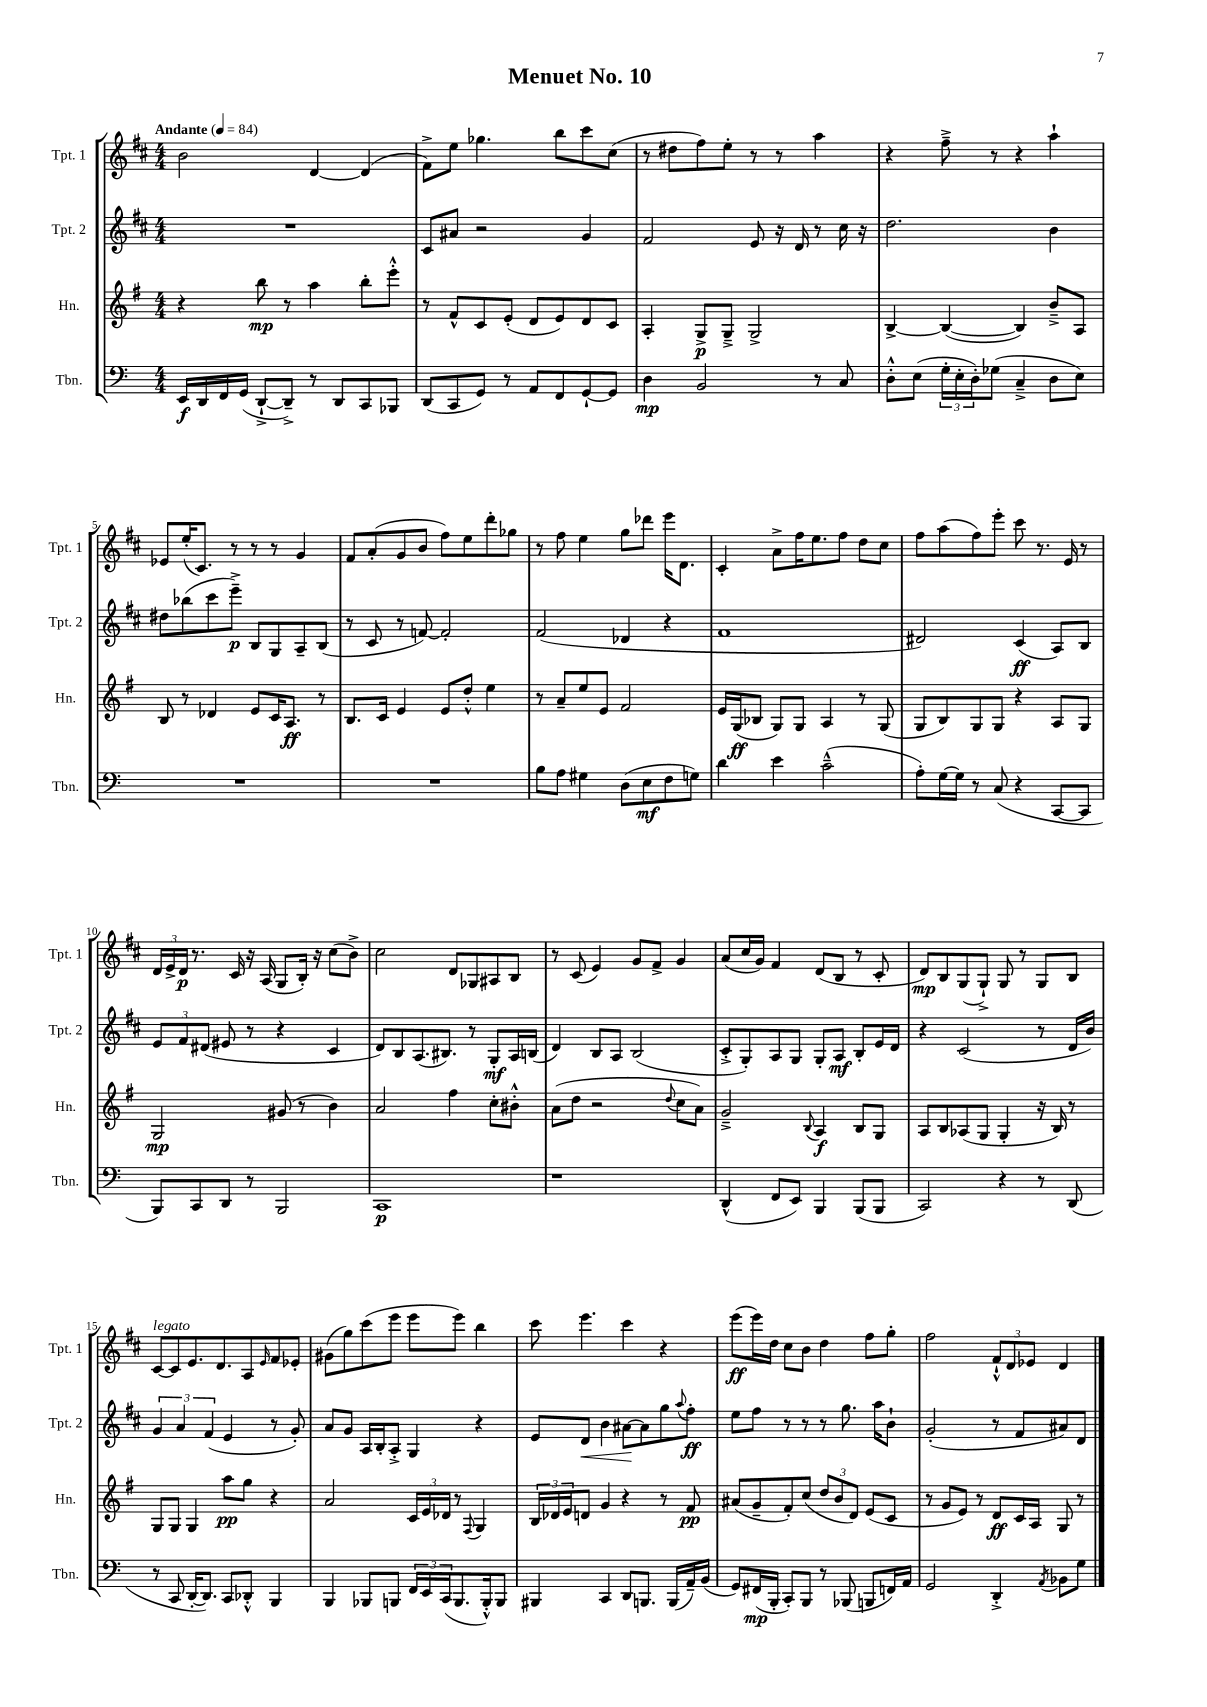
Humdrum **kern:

**kern	**dynam	**kern	**dynam	**kern	**dynam	**kern	**dynam
*part4	*part4	*part3	*part3	*part2	*part2	*part1	*part1
*staff4	*staff4	*staff3	*staff3	*staff2	*staff2	*staff1	*staff1
*I"Tbn.	*	*I"Hn.	*	*I"Tpt. 2	*	*I"Tpt. 1	*
*I'Tbn.	*	*I'Hn.	*	*I'Tpt. 2	*	*I'Tpt. 1	*
*clefF4	*	*clefG2	*	*clefG2	*	*clefG2	*
*k[]	*	*k[f#]	*	*k[f#c#]	*	*k[f#c#]	*
*M4/4	*	*M4/4	*	*M4/4	*	*M4/4	*
*MM84	*	*MM84	*	*MM84	*	*MM84	*
=1	=1	=1	=1	=1	=1	=1	=1
!	!	!	!	!	!	!LO:TX:a:B:t=Andante	!
16EE/LL	f	4r	.	1r	.	2b\	.
16DD/	.	.	.	.	.	.	.
16FF/	.	.	.	.	.	.	.
(16GG/JJ	.	.	.	.	.	.	.
[8DD`^/L	.	8bb\	mp	.	.	.	.
8DD~^/J])	.	8r	.	.	.	.	.
8r	.	4aa\	.	.	.	[4d/	.
8DD/L	.	.	.	.	.	.	.
8CC/	.	8bb'\L	.	.	.	(4d/]	.
8BBB-X/J	.	8eee'^^\J	.	.	.	.	.
=2	=2	=2	=2	=2	=2	=2	=2
(8DD/L	.	8r	.	8c#/L	.	8f#^\L)	.
8CC/	.	8f#^^/L	.	8a#X/J	.	8ee\J	.
8GG/J)	.	8c/	.	2r	.	4.gg-X\	.
8r	.	(8e'/J	.	.	.	.	.
8AA/L	.	8d/L	.	.	.	.	.
8FF/	.	8e/)	.	.	.	8bb\L	.
[8GG`/	.	8d/	.	4g/	.	8ccc#\	.
8GG/J]	.	8c/J	.	.	.	(8cc#\J	.
=3	=3	=3	=3	=3	=3	=3	=3
4D\	mp	4A'/	.	2f#/	.	8r	.
.	.	.	.	.	.	8dd#X\L	.
2BB/	.	8G^/L	p	.	.	8ff#\)	.
.	.	8G~^/J	.	.	.	8ee'\J	.
.	.	2G^/	.	8e/	.	8r	.
.	.	.	.	16r	.	8r	.
.	.	.	.	16d/	.	.	.
8r	.	.	.	8r	.	4aa\	.
8C/	.	.	.	16cc#\	.	.	.
.	.	.	.	16r	.	.	.
=4	=4	=4	=4	=4	=4	=4	=4
8D'^^\L	.	[4B^/	.	2.dd\	.	4r	.
(8E\J	.	.	.	.	.	.	.
24G'\LL	.	(4B/_	.	.	.	8ff#~^\	.
24E'\	.	.	.	.	.	.	.
24D'\J)	.	.	.	.	.	.	.
(8G-X\J	.	.	.	.	.	8r	.
4C~^/	.	4B/])	.	.	.	4r	.
8D\L	.	8b~^/L	.	4b\	.	4aa`\	.
8E\J)	.	8A/J	.	.	.	.	.
!!LO:LB:g=z
=5	=5	=5	=5	=5	=5	=5	=5
1r	.	8B/	.	8dd#X\L	.	8e-X/L	.
.	.	8r	.	(8bb-X\	.	(16ee'/K	.
.	.	.	.	.	.	8.c#/J)	.
.	.	4d-X/	.	8ccc#\	.	.	.
.	.	.	.	8eee~^\J)	p	8r	.
.	.	8e/L	.	8B/L	.	8r	.
.	.	16c/K	.	8G/	.	8r	.
.	.	8.A/J	ff	.	.	.	.
.	.	.	.	8A~/	.	4g/	.
.	.	8r	.	(8B/J	.	.	.
=6	=6	=6	=6	=6	=6	=6	=6
1r	.	8.B/L	.	8r	.	8f#/L	.
.	.	.	.	8c#/	.	(8a'/	.
.	.	16c/Jk	.	.	.	.	.
.	.	4e/	.	8r	.	8g/	.
.	.	.	.	[8fn/)	.	8b/J	.
.	.	8e/L	.	2f'/]	.	8ff#\L)	.
.	.	8dd'^^/J	.	.	.	8ee\	.
.	.	4ee\	.	.	.	8ddd'\	.
.	.	.	.	.	.	8gg-X\J	.
=7	=7	=7	=7	=7	=7	=7	=7
8B\L	.	8r	.	(2f#/	.	8r	.
8A\J	.	8a~/L	.	.	.	8ff#\	.
4G#X\	.	8ee/	.	.	.	4ee\	.
.	.	8e/J	.	.	.	.	.
(8D\L	.	2f#/	.	4d-X/	.	8gg\L	.
8E\	mf	.	.	.	.	8ddd-X\J	.
8F\	.	.	.	4r	.	16eee\KL	.
.	.	.	.	.	.	8.d\J	.
8Gn\J)	.	.	.	.	.	.	.
=8	=8	=8	=8	=8	=8	=8	=8
4d\	.	16e/LL	.	1f#	.	4c#'/	.
.	.	(16G/J	ff	.	.	.	.
.	.	8B-X/J	.	.	.	.	.
4e\	.	8G/L)	.	.	.	8a^\L	.
.	.	8G/J	.	.	.	16ff#\K	.
.	.	.	.	.	.	8.ee\	.
(2c~^^\	.	4A/	.	.	.	.	.
.	.	.	.	.	.	8ff#\J	.
.	.	8r	.	.	.	8dd\L	.
.	.	(8G/	.	.	.	8cc#\J	.
=9	=9	=9	=9	=9	=9	=9	=9
8A'\L)	.	8G/L	.	2d#X/)	.	8ff#\L	.
[16G\L	.	8B/)	.	.	.	(8aa\	.
16G\JJ]	.	.	.	.	.	.	.
8r	.	8G/	.	.	.	8ff#\)	.
(8C/	.	8G/J	.	.	.	8eee'\J	.
4r	.	4r	.	(4c#/	ff	8ccc#\	.
.	.	.	.	.	.	8.r	.
[8CC/L	.	8A/L	.	8A/L)	.	.	.
.	.	.	.	.	.	16e/	.
8CC/J]	.	8G/J	.	8B/J	.	8r	.
!!LO:LB:g=z
=10	=10	=10	=10	=10	=10	=10	=10
8BBB/L)	.	2G/	mp	12e/L	.	24d/LL	.
.	.	.	.	.	.	24e^/	.
.	.	.	.	12f#/	.	24d/JJ	p
8CC/	.	.	.	.	.	8.r	.
.	.	.	.	(12d#X/J	.	.	.
8DD/J	.	.	.	8e#X/	.	.	.
.	.	.	.	.	.	16c#/	.
8r	.	.	.	8r	.	16r	.
.	.	.	.	.	.	(16A/	.
2BBB/	.	(8g#X/	.	4r	.	8G/L	.
.	.	8r	.	.	.	16B'/Jk)	.
.	.	.	.	.	.	16r	.
.	.	4b\)	.	4c#/	.	(8cc#\L	.
.	.	.	.	.	.	8b^\J)	.
=11	=11	=11	=11	=11	=11	=11	=11
1CC	p	2a/	.	8d/L)	.	2cc#\	.
.	.	.	.	8B/	.	.	.
.	.	.	.	(8.A/	.	.	.
.	.	.	.	8.B#X/J)	.	.	.
.	.	4ff#\	.	.	.	8d/L	.
.	.	.	.	8r	.	8G-X/	.
.	.	8cc'\L	.	8G'/L	mf	8A#X/	.
.	.	8b#X'^^\J	.	16A/L	.	8B/J	.
.	.	.	.	(16Bn/JJ	.	.	.
=12	=12	=12	=12	=12	=12	=12	=12
1r	.	(8a\L	.	4d/)	.	8r	.
.	.	8dd\J	.	.	.	(8c#/	.
.	.	2r	.	8B/L	.	4e/)	.
.	.	.	.	8A/J	.	.	.
.	.	.	.	(2B/	.	8g/L	.
.	.	.	.	.	.	8f#^/J	.
.	.	8qqdd/	.	.	.	.	.
.	.	8cc\L	.	.	.	4g/	.
.	.	8a\J)	.	.	.	.	.
=13	=13	=13	=13	=13	=13	=13	=13
(4DD^^/	.	2g~^/	.	8c#'^/L	.	(8a/L	.
.	.	.	.	8G'/)	.	16cc#/L	.
.	.	.	.	.	.	16g/JJ)	.
8FF/L	.	.	.	8A/	.	4f#/	.
8EE/J)	.	.	.	8G/J	.	.	.
.	.	8qqB/	.	.	.	.	.
4BBB/	.	4A/	f	8G'/L	.	(8d/L	.
.	.	.	.	8A/J	mf	8B/J	.
(8BBB/L	.	8B/L	.	8B'/L	.	8r	.
8BBB/J	.	8G/J	.	16e/L	.	8c#'/	.
.	.	.	.	16d/JJ	.	.	.
=14	=14	=14	=14	=14	=14	=14	=14
2CC/)	.	8A/L	.	4r	.	8d/L)	mp
.	.	8B/	.	.	.	8B/	.
.	.	(8A-X/	.	(2c#/	.	(8G/	.
.	.	8G/J	.	.	.	8G`^/J)	.
4r	.	4G'/	.	.	.	8G/	.
.	.	.	.	.	.	8r	.
8r	.	16r	.	8r	.	8G/L	.
.	.	16B/)	.	.	.	.	.
(8DD/	.	8r	.	16d/LL	.	8B/J	.
.	.	.	.	16b/JJ)	.	.	.
!!LO:LB:g=z
=15	=15	=15	=15	=15	=15	=15	=15
!	!	!	!	!	!	!LO:TX:a:i:t=legato	!
8r	.	8G/L	.	6g/	.	[8c#/L	.
8CC/	.	8G/J	.	.	.	8c#/]	.
.	.	.	.	6a/	.	.	.
[16DD'/KL	.	4G/	.	.	.	8.e/	.
8.DD/J])	.	.	.	.	.	.	.
.	.	.	.	(6f#/	.	.	.
.	.	.	.	.	.	8.d/	.
8CC/L	.	8aa\L	pp	4e/	.	.	.
8DD-X'^^/J	.	8gg\J	.	.	.	8A/	.
.	.	.	.	.	.	16qqe/	.
4BBB/	.	4r	.	8r	.	8f#/	.
.	.	.	.	8g'/)	.	8e-X'/J	.
=16	=16	=16	=16	=16	=16	=16	=16
4BBB/	.	2a/	.	8a/L	.	(8g#X\L	.
.	.	.	.	8g/J	.	8gg\)	.
8BBB-X/L	.	.	.	16A/LL	.	(8ccc#\	.
.	.	.	.	16B'/J	.	.	.
8BBBn/J	.	.	.	8A'^/J	.	8eee\J	.
24FF/LL	.	24c/LL	.	4G/	.	8eee\L	.
24EE/	.	24e/	.	.	.	.	.
(24CC/J	.	24d-X/JJ	.	.	.	.	.
8.BBB/	.	8r	.	.	.	8eee\J)	.
.	.	8qqF#/	.	.	.	.	.
.	.	4G/	.	4r	.	4bb\	.
16BBB'^^/k)	.	.	.	.	.	.	.
8BBB/J	.	.	.	.	.	.	.
=17	=17	=17	=17	=17	=17	=17	=17
4BBB#X/	.	24B/LL	.	8e/L	.	8ccc#\	.
.	.	24d-X/	.	.	.	.	.
.	.	24e/J	.	.	.	.	.
!	!	!	!	!	!LO:HP:b	!	!
.	.	8dn/J	.	8d/J	<	4.eee\	.
4CC/	.	4g/	.	4b\	.	.	.
8DD/L	.	4r	.	[8a#X\L	.	4ccc#\	.
8.BBBn/J	.	.	.	8a#\]	[	.	.
.	.	8r	.	8gg\	.	4r	.
(16BBB/LL	.	.	.	.	.	.	.
.	.	.	.	8qqaa/	.	.	.
16AA~/)	.	8f#/	pp	8ff#'\J	ff	.	.
(16BB/JJ	.	.	.	.	.	.	.
=18	=18	=18	=18	=18	=18	=18	=18
8GG/L)	.	(8a#X/L	.	8ee\L	.	(8eee\L	ff
(16FF#X/L	mp	8g~/	.	8ff#\J	.	16eee\L)	.
16BBB'/JJ	.	.	.	.	.	16dd\JJ	.
8CC'/L)	.	8f#'/)	.	8r	.	8cc#\L	.
8BBB/J	.	(8cc/J	.	8r	.	8b\J	.
8r	.	12dd/L	.	8r	.	4dd\	.
.	.	12b/	.	.	.	.	.
(8BBB-X/	.	.	.	8.gg\	.	.	.
.	.	12d/J)	.	.	.	.	.
8BBBn/L	.	(8e/L	.	.	.	8ff#\L	.
.	.	.	.	16aa\KL	.	.	.
16FFn/L)	.	8c/J	.	8b`\J	.	8gg'\J	.
16AA/JJ	.	.	.	.	.	.	.
=19	=19	=19	=19	=19	=19	=19	=19
2GG/	.	8r	.	(2g'/	.	2ff#\	.
.	.	8g/L	.	.	.	.	.
.	.	8e/J)	.	.	.	.	.
.	.	8r	.	.	.	.	.
4DD'^/	.	8d/L	ff	8r	.	12f#`^^/L	.
.	.	.	.	.	.	12d/	.
.	.	16c/L	.	8f#/L	.	.	.
.	.	.	.	.	.	12e-X/J	.
.	.	16A/JJ	.	.	.	.	.
8qAA/	.	.	.	.	.	.	.
8BB-X\L	.	8G/	.	8a#X/)	.	4d/	.
8G\J	.	8r	.	8d/J	.	.	.
==	==	==	==	==	==	==	==
*-	*-	*-	*-	*-	*-	*-	*-
